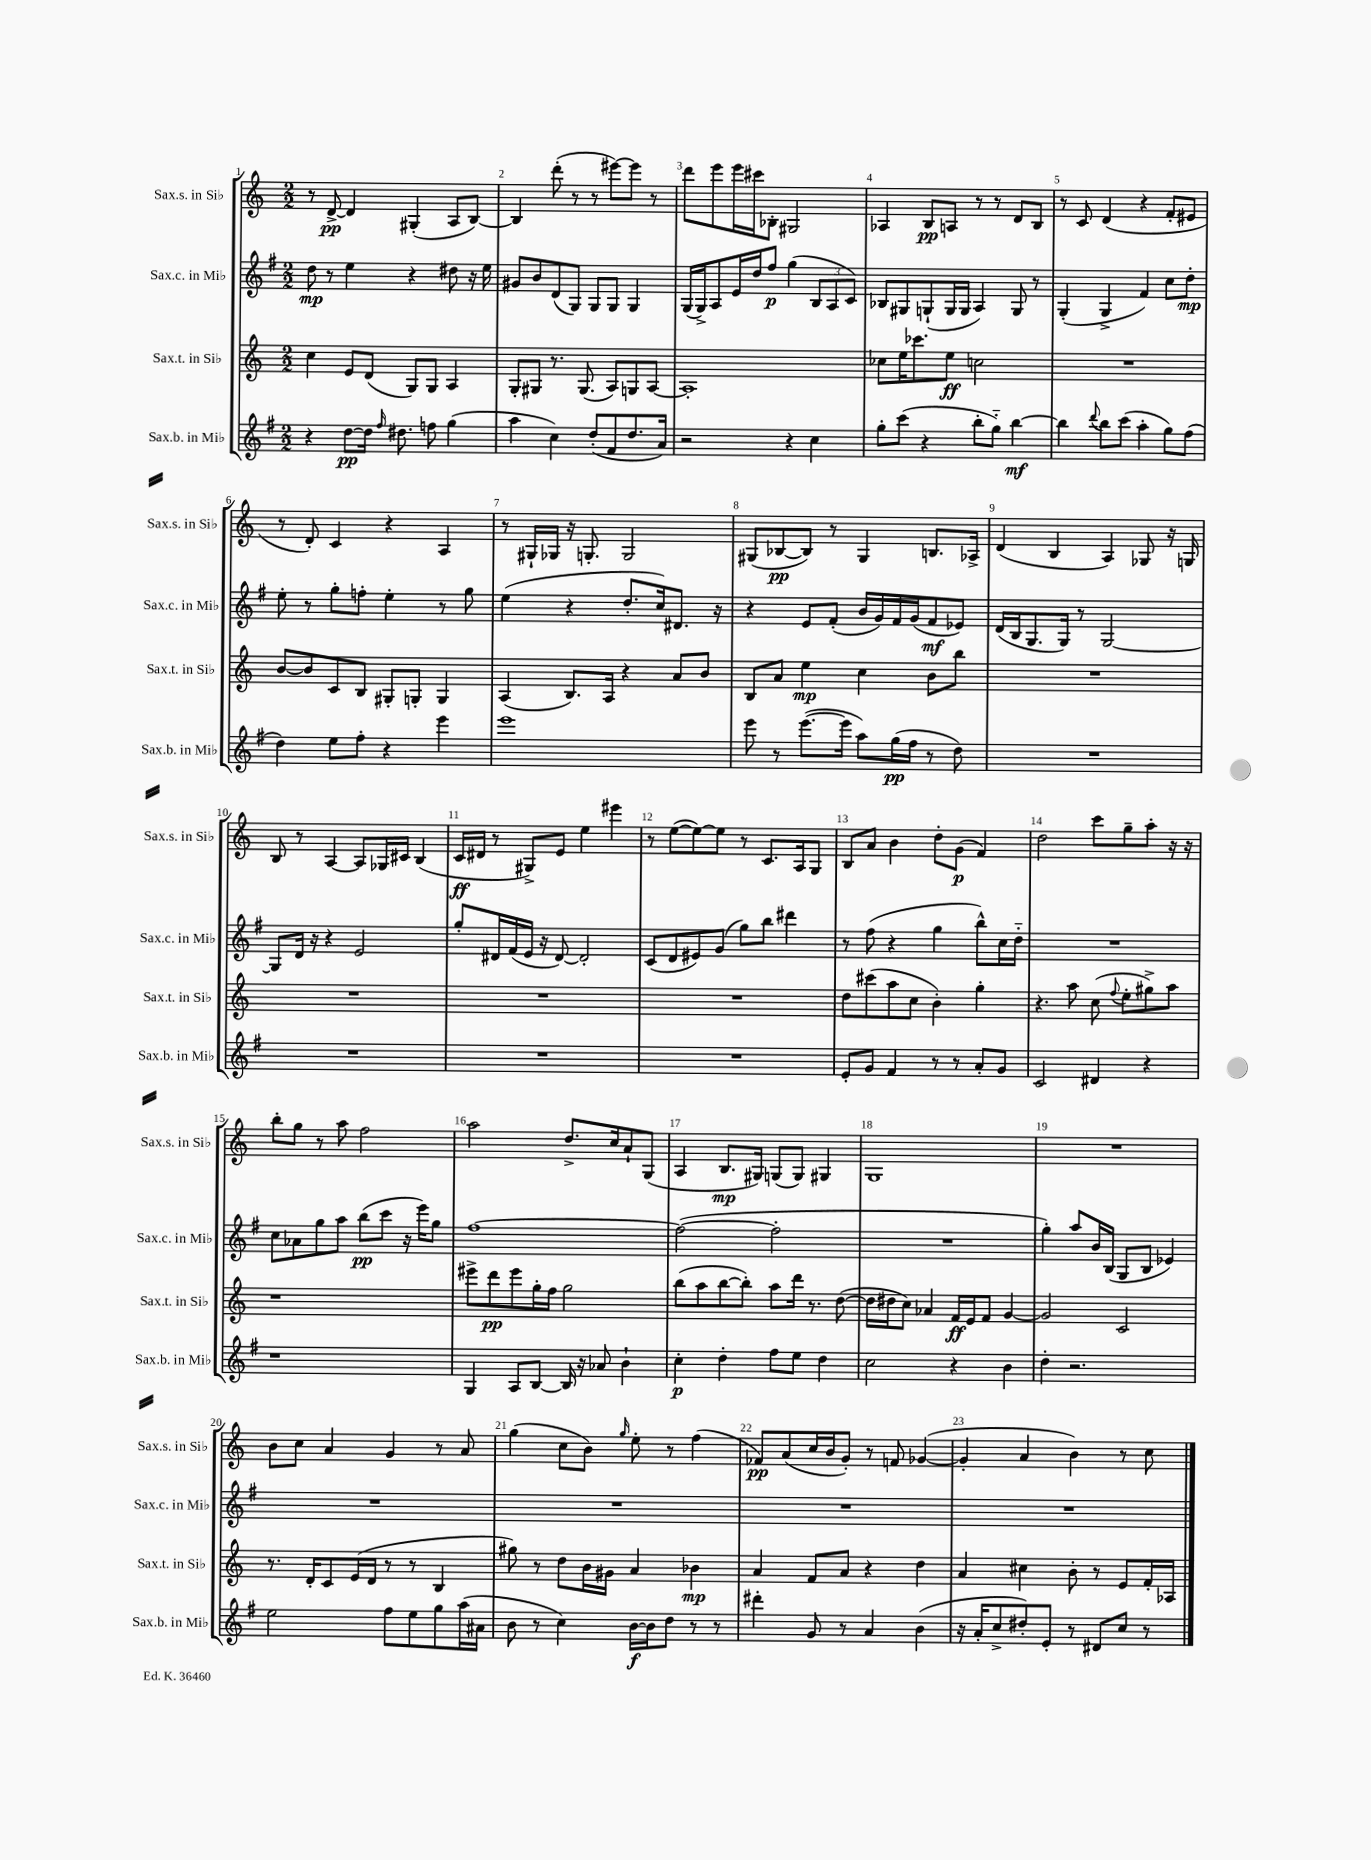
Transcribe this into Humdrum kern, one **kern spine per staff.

**kern	**dynam	**kern	**dynam	**kern	**dynam	**kern	**dynam
*part4	*part4	*part3	*part3	*part2	*part2	*part1	*part1
*staff4	*staff4	*staff3	*staff3	*staff2	*staff2	*staff1	*staff1
*I"Sax.b. in Mi♭	*	*I"Sax.t. in Si♭	*	*I"Sax.c. in Mi♭	*	*I"Sax.s. in Si♭	*
*I'Sax.b. in Mi♭	*	*I'Sax.t. in Si♭	*	*I'Sax.c. in Mi♭	*	*I'Sax.s. in Si♭	*
*clefG2	*	*clefG2	*	*clefG2	*	*clefG2	*
*k[f#]	*	*k[]	*	*k[f#]	*	*k[]	*
*M2/2	*	*M2/2	*	*M2/2	*	*M2/2	*
=1	=1	=1	=1	=1	=1	=1	=1
4r	.	4cc\	.	8dd\	mp	8r	.
.	.	.	.	8r	.	[8d^/	pp
[8dd\L	pp	8e/L	.	4ee\	.	4d/]	.
16dd\Jk]	.	(8d/J	.	.	.	.	.
16qqff#/	.	.	.	.	.	.	.
8.dd#X\	.	.	.	.	.	.	.
.	.	8G/L)	.	4r	.	(4G#X'/	.
8ffn\	.	8G/J	.	.	.	.	.
(4gg\	.	4A/	.	8dd#X\	.	8A/L	.
.	.	.	.	16r	.	[8B/J)	.
.	.	.	.	16ee\	.	.	.
=2	=2	=2	=2	=2	=2	=2	=2
4aa\	.	8G'/L	.	8g#X/L	.	4B/]	.
.	.	8G#X/J	.	8b/	.	.	.
4cc\)	.	8.r	.	(8d/	.	(8ddd'\	.
.	.	.	.	8G/J)	.	8r	.
.	.	(8.G#/	.	.	.	.	.
(8dd'/L	.	.	.	8G/L	.	8r	.
8f#/	.	8A/L)	.	8G/J	.	[8eee#X\L)	.
8.dd/	.	8Gn/	.	4G/	.	8eee#\J]	.
.	.	[8A/J	.	.	.	8r	.
16a/Jk)	.	.	.	.	.	.	.
=3	=3	=3	=3	=3	=3	=3	=3
2r	.	1A']	.	(16G/LL	.	8ddd\L	.
.	.	.	.	16G^/J)	.	.	.
.	.	.	.	8A/	.	8eee\	.
.	.	.	.	16e/L	.	16eee\L	.
.	.	.	.	16dd/J	.	16ccc#X\J	.
.	.	.	.	8ff#/J	p	8B-X'\J	.
4r	.	.	.	(4gg\	.	2G#X/	.
4cc\	.	.	.	12B/L	.	.	.
.	.	.	.	12A/	.	.	.
.	.	.	.	12c/J)	.	.	.
=4	=4	=4	=4	=4	=4	=4	=4
8gg'\L	.	8cc-X\L	.	8B-X/L	.	4A-X/	.
(8ccc\J	.	16ee\K	.	8G#X/	.	.	.
.	.	8.ccc-X\	.	.	.	.	.
4r	.	.	.	(8Gn`/	.	8B/L	pp
.	.	8ee\J	ff	16G/L	.	8An/J	.
.	.	.	.	16G/JJ	.	.	.
8bb'\L	.	2ccn\	.	4A/)	.	8r	.
8gg\J)	.	.	.	.	.	8r	.
[4bb\	mf	.	.	8G/	.	8d/L	.
.	.	.	.	8r	.	8B/J	.
=5	=5	=5	=5	=5	=5	=5	=5
4bb\]	.	1r	.	(4G'/	.	8r	.
.	.	.	.	.	.	8c/	.
8qqddd/	.	.	.	.	.	.	.
8bb\L	.	.	.	4G^/	.	(4d/	.
(8ccc\J	.	.	.	.	.	.	.
4aa'\	.	.	.	4f#/)	.	4r	.
8gg\L)	.	.	.	8cc\L	.	8f'/L	.
(8ff#\J	.	.	.	8dd'\J	mp	8e#X/J	.
!!LO:LB:g=z
=6	=6	=6	=6	=6	=6	=6	=6
4dd\)	.	[8b/L	.	8ee'\	.	8r	.
.	.	8b/]	.	8r	.	8d'/)	.
8ee\L	.	8c/	.	8gg'\L	.	4c/	.
8ff#'\J	.	8B/J	.	8ffn'\J	.	.	.
4r	.	8G#X'/L	.	4ee'\	.	4r	.
.	.	8Gn'/J	.	.	.	.	.
4eee\	.	4G/	.	8r	.	4A/	.
.	.	.	.	8gg\	.	.	.
=7	=7	=7	=7	=7	=7	=7	=7
1eee	.	(4A/	.	(4ee\	.	8r	.
.	.	.	.	.	.	16G#X`/LL	.
.	.	.	.	.	.	16G-X/JJ	.
.	.	8.B/L)	.	4r	.	16r	.
.	.	.	.	.	.	8.Gn'/	.
.	.	16A/Jk	.	.	.	.	.
.	.	4r	.	8.dd'/L	.	2G/	.
.	.	.	.	16cc/k)	.	.	.
.	.	8a/L	.	8.d#X/J	.	.	.
.	.	8b/J	.	.	.	.	.
.	.	.	.	16r	.	.	.
=8	=8	=8	=8	=8	=8	=8	=8
8eee\	.	8B/L	.	4r	.	(8G#X/L	.
8r	.	8a/J	.	.	.	[8B-X/	pp
([8.eee\L	.	4ee\	mp	8e/L	.	8B-/J])	.
.	.	.	.	(8f#'/J	.	8r	.
16eee\Jk]	.	.	.	.	.	.	.
8aa\L)	.	4cc\	.	16b/LL	.	4G#/	.
.	.	.	.	16g/)	.	.	.
(16gg\L	pp	.	.	16f#/	.	.	.
16ff#\JJ	.	.	.	(16g/J	.	.	.
8r	.	8b\L	.	8f#/	mf	8.Bn/L	.
8dd\)	.	8bb\J	.	8e-X/J)	.	.	.
.	.	.	.	.	.	16A-X^/Jk	.
=9	=9	=9	=9	=9	=9	=9	=9
1r	.	1r	.	(16d/LL	.	(4d/	.
.	.	.	.	16B/J	.	.	.
.	.	.	.	8.G/	.	.	.
.	.	.	.	.	.	4B/	.
.	.	.	.	16G/Jk)	.	.	.
.	.	.	.	8r	.	.	.
.	.	.	.	[2G/	.	4A/)	.
.	.	.	.	.	.	8G-X/	.
.	.	.	.	.	.	16r	.
.	.	.	.	.	.	16Gn/	.
!!LO:LB:g=z
=10	=10	=10	=10	=10	=10	=10	=10
1r	.	1r	.	8G/L]	.	8B/	.
.	.	.	.	16d/Jk	.	8r	.
.	.	.	.	16r	.	.	.
.	.	.	.	4r	.	[4A/	.
.	.	.	.	2e/	.	8A/L]	.
.	.	.	.	.	.	16G-X/L	.
.	.	.	.	.	.	16c#X/JJ	.
.	.	.	.	.	.	(4B/	.
=11	=11	=11	=11	=11	=11	=11	=11
1r	.	1r	.	8gg'/L	.	16c/LL	ff
.	.	.	.	.	.	16d#X/JJ	.
.	.	.	.	16d#X/L	.	8r	.
.	.	.	.	(16f#/	.	.	.
.	.	.	.	16e/JJ	.	8G#X^/L)	.
.	.	.	.	16r	.	.	.
.	.	.	.	[8d#/)	.	8e/J	.
.	.	.	.	2d#'/]	.	4ee\	.
.	.	.	.	.	.	4eee#X\	.
=12	=12	=12	=12	=12	=12	=12	=12
1r	.	1r	.	(8c/L	.	8r	.
.	.	.	.	8d/	.	([8ee\L	.
.	.	.	.	8e#X/)	.	8ee\_)	.
.	.	.	.	(8g/J	.	8ee\J]	.
.	.	.	.	8gg\L)	.	8r	.
.	.	.	.	8bb\J	.	8.c/L	.
.	.	.	.	4ddd#X\	.	.	.
.	.	.	.	.	.	16A/k	.
.	.	.	.	.	.	8G/J	.
=13	=13	=13	=13	=13	=13	=13	=13
8e'/L	.	8dd\L	.	8r	.	8B/L	.
8g/J	.	(8ccc#X\	.	(8ff#\	.	8a/J	.
4f#/	.	8aa\	.	4r	.	4b\	.
.	.	8cc\J	.	.	.	.	.
8r	.	4b'\)	.	4gg\	.	8dd'\L	.
8r	.	.	.	.	.	(8g\J	p
8a'/L	.	4gg'\	.	8bb^^\L)	.	4f/)	.
8g/J	.	.	.	16cc\L	.	.	.
.	.	.	.	16dd\JJ	.	.	.
=14	=14	=14	=14	=14	=14	=14	=14
2c/	.	4.r	.	1r	.	2dd\	.
.	.	8aa\	.	.	.	.	.
4d#X/	.	(8cc\	.	.	.	8ccc\L	.
.	.	8qqff/	.	.	.	.	.
.	.	8ee'\L	.	.	.	8gg~\	.
4r	.	8gg#X^\)	.	.	.	8aa'\J	.
.	.	8aa\J	.	.	.	16r	.
.	.	.	.	.	.	16r	.
!!LO:LB:g=z
=15	=15	=15	=15	=15	=15	=15	=15
1r	.	1r	.	8cc\L	.	8bb'\L	.
.	.	.	.	8a-X\	.	8gg\J	.
.	.	.	.	8gg\	.	8r	.
.	.	.	.	8aa\J	.	8aa\	.
.	.	.	.	(8bb\L	pp	2ff\	.
.	.	.	.	8ccc\J	.	.	.
.	.	.	.	16r	.	.	.
.	.	.	.	16eee\KL)	.	.	.
.	.	.	.	8gg\J	.	.	.
=16	=16	=16	=16	=16	=16	=16	=16
4G/	.	8eee#X^\L	.	[1ff#	.	2aa\	.
.	.	8ddd\	pp	.	.	.	.
8A/L	.	8eee#\	.	.	.	.	.
[8B/J	.	16gg'\L	.	.	.	.	.
.	.	16ff\JJ	.	.	.	.	.
16B/]	.	2gg\	.	.	.	8.dd^/L	.
16r	.	.	.	.	.	.	.
8a-X/	.	.	.	.	.	.	.
.	.	.	.	.	.	16cc/k	.
4b`\	.	.	.	.	.	8a`/	.
.	.	.	.	.	.	(8G/J	.
=17	=17	=17	=17	=17	=17	=17	=17
4cc'\	p	(8bb\L	.	(2ff#\_	.	4A/	.
.	.	8aa\	.	.	.	.	.
4dd'\	.	[8bb\	.	.	.	8.B/L	mp
.	.	8bb'\J])	.	.	.	.	.
.	.	.	.	.	.	16G#X/Jk)	.
8ff#\L	.	8aa\L	.	2ff#'\]	.	(8Gn/L	.
8ee\J	.	16ddd\Jk	.	.	.	8G/J)	.
.	.	8.r	.	.	.	.	.
4dd\	.	.	.	.	.	4G#X/	.
.	.	([8dd\	.	.	.	.	.
=18	=18	=18	=18	=18	=18	=18	=18
2cc\	.	16dd\LL]	.	1r	.	1G	.
.	.	16dd#X\J	.	.	.	.	.
.	.	8cc\J)	.	.	.	.	.
.	.	4a-X/	.	.	.	.	.
4r	.	16f/LL	ff	.	.	.	.
.	.	16e/J	.	.	.	.	.
.	.	8f/J	.	.	.	.	.
4b\	.	[4g/	.	.	.	.	.
=19	=19	=19	=19	=19	=19	=19	=19
4dd'\	.	2g/]	.	4gg'\)	.	1r	.
2.r	.	.	.	8aa/L	.	.	.
.	.	.	.	16b/L	.	.	.
.	.	.	.	(16B/JJ	.	.	.
.	.	2c/	.	8G/L	.	.	.
.	.	.	.	8B/J	.	.	.
.	.	.	.	4e-X/)	.	.	.
!!LO:LB:g=z
=20	=20	=20	=20	=20	=20	=20	=20
2ee\	.	8.r	.	1r	.	8b\L	.
.	.	.	.	.	.	8cc\J	.
.	.	16d'/KL	.	.	.	.	.
.	.	8c/	.	.	.	4a/	.
.	.	(16e/L	.	.	.	.	.
.	.	16d/JJ	.	.	.	.	.
8ff#\L	.	8r	.	.	.	4g/	.
8ee\	.	8r	.	.	.	.	.
8gg\	.	4B/	.	.	.	8r	.
(16aa\L	.	.	.	.	.	8a/	.
16a#X\JJ	.	.	.	.	.	.	.
=21	=21	=21	=21	=21	=21	=21	=21
8b\	.	8gg#X\)	.	1r	.	(4gg\	.
8r	.	8r	.	.	.	.	.
4cc\)	.	8dd\L	.	.	.	8cc\L	.
.	.	16b\L	.	.	.	8b\J)	.
.	.	16g#X\JJ	.	.	.	.	.
.	.	.	.	.	.	16qqgg/	.
[16b\LL	f	4a/	.	.	.	8ee'\	.
16b\J]	.	.	.	.	.	.	.
8dd\J	.	.	.	.	.	8r	.
8r	.	4b-X\	mp	.	.	(4ff\	.
8r	.	.	.	.	.	.	.
=22	=22	=22	=22	=22	=22	=22	=22
4ddd#X'\	.	4a/	.	1r	.	8f-X/L)	pp
.	.	.	.	.	.	(8a/	.
8g/	.	8f/L	.	.	.	16cc/L	.
.	.	.	.	.	.	16b/J	.
8r	.	8a/J	.	.	.	8g'/J)	.
4a/	.	4r	.	.	.	8r	.
.	.	.	.	.	.	8fn/	.
(4b\	.	4dd\	.	.	.	([4g-X/	.
=23	=23	=23	=23	=23	=23	=23	=23
16r	.	4a/	.	1r	.	4g-'/]	.
16a'/KL	.	.	.	.	.	.	.
8cc^/	.	.	.	.	.	.	.
8dd#X'/)	.	4cc#X\	.	.	.	4a/	.
8e'/J	.	.	.	.	.	.	.
8r	.	8b'\	.	.	.	4b\)	.
8d#X/L	.	8r	.	.	.	.	.
8cc/J	.	8e/L	.	.	.	8r	.
8r	.	16f'/L	.	.	.	8cc\	.
.	.	16A-X/JJ	.	.	.	.	.
==	==	==	==	==	==	==	==
*-	*-	*-	*-	*-	*-	*-	*-
